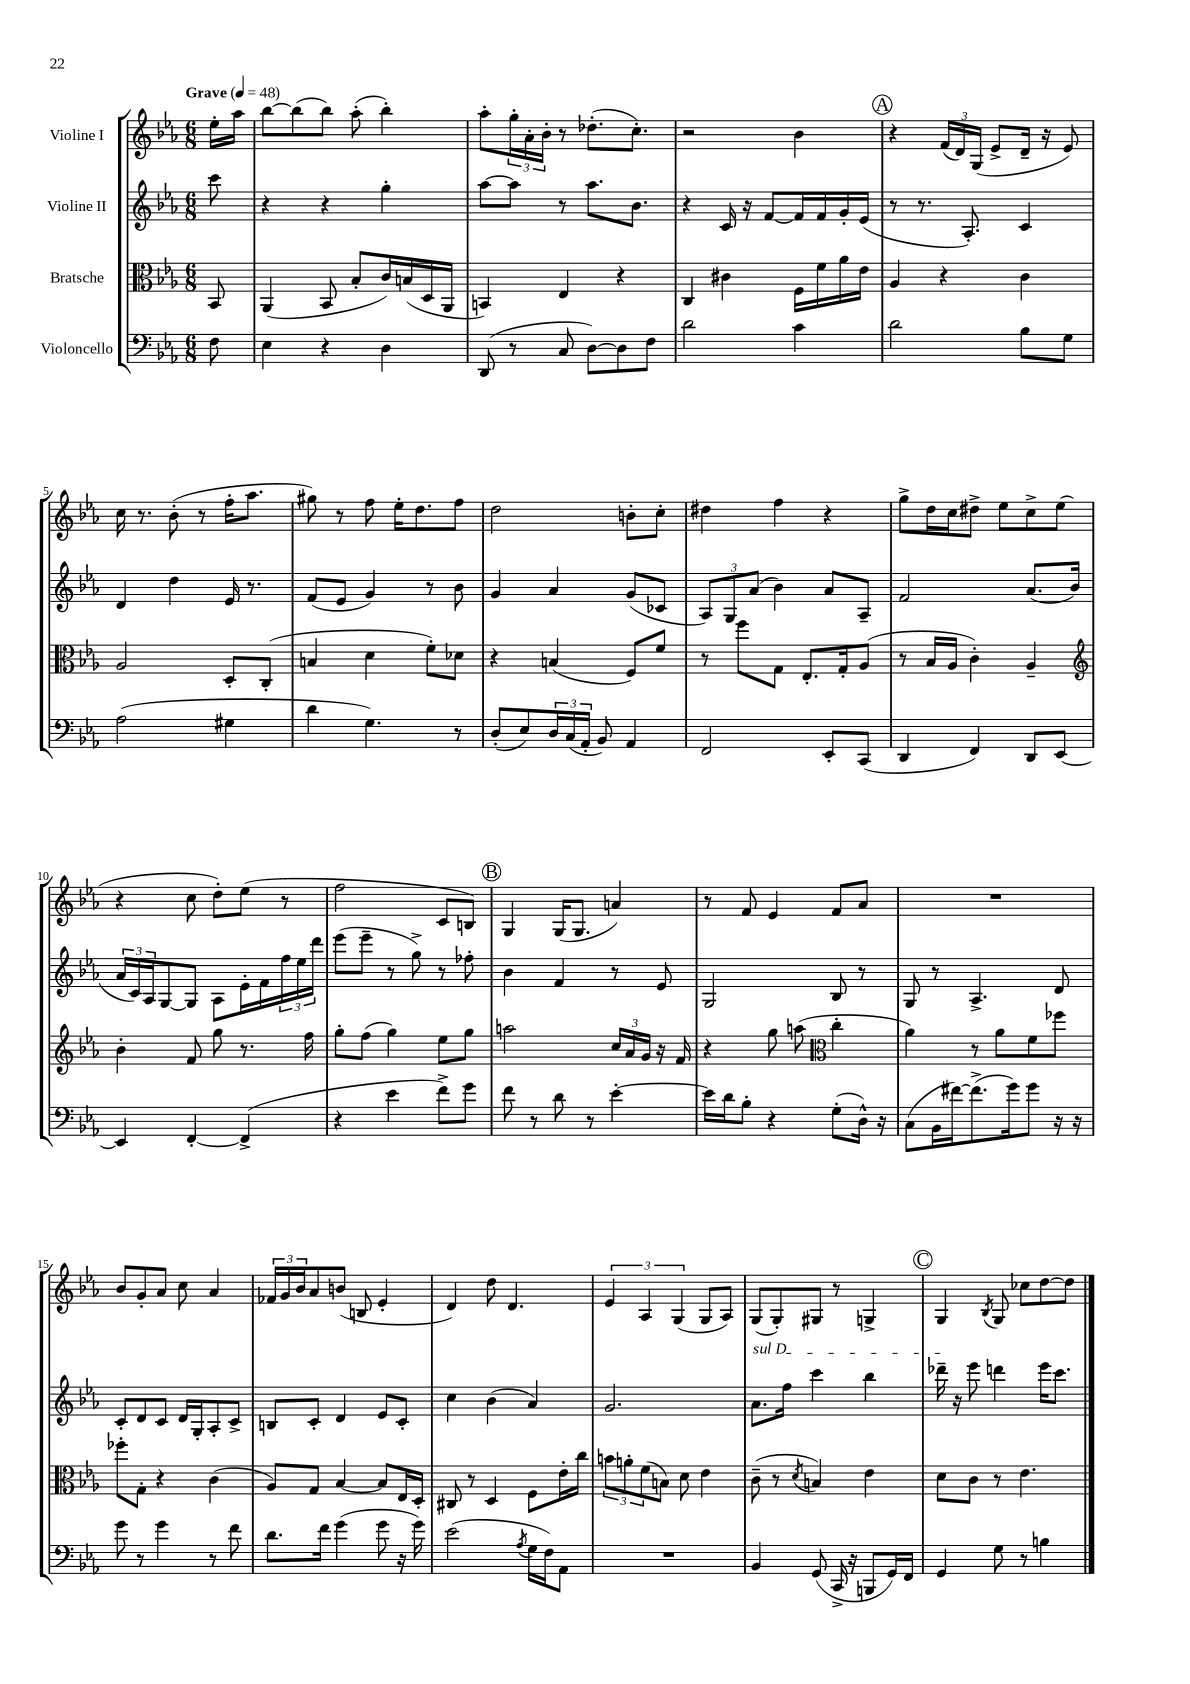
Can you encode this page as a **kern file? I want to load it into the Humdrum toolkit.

**kern	**kern	**kern	**kern
*part4	*part3	*part2	*part1
*staff4	*staff3	*staff2	*staff1
*I"Violoncello	*I"Bratsche	*I"Violine II	*I"Violine I
*clefF4	*clefC3	*clefG2	*clefG2
*k[b-e-a-]	*k[b-e-a-]	*k[b-e-a-]	*k[b-e-a-]
*M6/8	*M6/8	*M6/8	*M6/8
*MM48	*MM48	*MM48	*MM48
=	=	=	=
!	!	!	!LO:TX:a:B:t=Grave
8F\	8BB-/	8ccc\	16ee-'\LL
.	.	.	16aa-\JJ
=1	=1	=1	=1
4E-\	(4AA-/	4r	[8bb-\L
.	.	.	(8bb-\]
4r	8BB-/	4r	8bb-\J)
.	8B-'/L	.	(8aa-'\
4D\	16c/L)	4gg'\	4bb-'\)
.	(16Bn/	.	.
.	16D/	.	.
.	16AA-/JJ	.	.
=2	=2	=2	=2
(8DD/	4BBn/)	[8aa-\L	8aa-'\L
8r	.	8aa-\J]	24gg'\L
.	.	.	24a-'\
.	.	.	24b-'\JJ
8C/	4E-/	8r	8r
[8D\L)	.	8.aa-\L	(8.dd-X'\L
8D\]	4r	.	.
.	.	8.b-\J	8.cc'\J)
8F\J	.	.	.
=3	=3	=3	=3
2d\	4C/	4r	2r
.	4c#X\	16c/	.
.	.	16r	.
.	.	[8f/L	.
4c\	16F\LL	16f/L]	4b-\
.	16f\	16f/	.
.	16a-\	16g'/	.
.	16e-\JJ	(16e-/JJ	.
!!LO:REH:place=s1:t=A
=4	=4	=4	=4
2d\	4A-/	8r	4r
.	.	8.r	.
.	4r	.	(24f/LL
.	.	.	24d/)
.	.	8.A-'/)	.
.	.	.	(24G/JJ
.	.	.	8e-^/L
8B-\L	4c\	4c/	16d~/Jk
.	.	.	16r
8G\J	.	.	8e-/)
!!LO:LB:g=z
=5	=5	=5	=5
(2A-\	2A-/	4d/	16cc\
.	.	.	8.r
.	.	4dd\	(8b-'\
.	.	.	8r
4G#X\	8D'/L	16e-/	16ff'\KL
.	.	8.r	8.aa-\J
.	(8C'/J	.	.
=6	=6	=6	=6
4d\	4Bn/	(8f/L	8gg#X\)
.	.	8e-/J	8r
4.G\)	4d\	4g/)	8ff\
.	.	.	16ee-'\KL
.	.	.	8.dd\
.	8f'\L)	8r	.
8r	8d-X\J	8b-\	8ff\J
=7	=7	=7	=7
(8D'/L	4r	4g/	2dd\
8E-/)	.	.	.
24D/L	(4Bn/	4a-/	.
(24C/	.	.	.
24AA-'/JJ	.	.	.
8BB-/)	.	.	.
4AA-/	8F/L)	(8g/L	8bn'\L
.	8f/J	8c-X/J	8cc'\J
=8	=8	=8	=8
2FF/	8r	12A-/L)	4dd#X\
.	.	12G/	.
.	8ff\L	.	.
.	.	(12a-/J	.
.	8G\J	4b-\)	4ff\
.	8.E-'/L	.	.
8EE-'/L	.	8a-/L	4r
.	16G'/k	.	.
(8CC/J	(8A-/J	8A-~/J	.
=9	=9	=9	=9
4DD/	8r	2f/	8gg^\L
.	16B-/LL	.	16dd\L
.	16A-/JJ	.	16cc\J
4FF/)	4c'\)	.	8dd#X^\J
.	.	.	8ee-\L
8DD/L	4A-~/	(8.a-/L	8cc^\
[8EE-/J	.	.	(8ee-\J
.	.	16b-/Jk	.
!!LO:LB:g=z
=10	=10	=10	=10
*	*clefG2	*	*
4EE-/]	4b-'\	24a-/LL	4r
.	.	24c/)	.
.	.	24A-/J	.
.	.	[8G/	.
[4FF'/	8f/	8G/J]	8cc\
.	8gg\	8A-\L	8dd'\L)
(4FF^/]	8.r	16e-'\L	(8ee-\J
.	.	16f\	.
.	.	24ff\	8r
.	.	24ee-\	.
.	16ff\	.	.
.	.	24ddd\JJ	.
=11	=11	=11	=11
4r	8gg'\L	(8eee-\L	2ff\
.	(8ff\J	8eee-~\J	.
4e-\	4gg\)	8r	.
.	.	8gg^\)	.
8f^\L)	8ee-\L	8r	8c/L
8g\J	8gg\J	8ff-X'\	8Bn/J)
!!LO:REH:place=s1:t=B
=12	=12	=12	=12
8f\	2aan\	4b-\	4G/
8r	.	.	.
8d\	.	4f/	(16G/KL
.	.	.	8.G/J
8r	.	.	.
[4e-'\	24cc/LL	8r	4an/)
.	24a-/	.	.
.	24g/JJ	.	.
.	16r	8e-/	.
.	16f/	.	.
=13	=13	=13	=13
16e-\LL]	4r	2G/	8r
16d\J	.	.	.
8B-'\J	.	.	8f/
4r	8gg\	.	4e-/
.	(8aan\	.	.
*	*clefC3	*	*
(8G'\L	4cc'\	8B-/	8f/L
16D^^\Jk)	.	8r	8a-/J
16r	.	.	.
=14	=14	=14	=14
(8C\L	4a-\)	8G/	2.r
16BB-\L	.	8r	.
[16f#X\J)	.	.	.
(8.f#^\]	8r	4.A-^/	.
.	8a-\L	.	.
16g\k)	.	.	.
8g\J	8f\	.	.
16r	8ff-X\J	8d/	.
16r	.	.	.
!!LO:LB:g=z
=15	=15	=15	=15
8g\	8ff-X'\L	8c'/L	8b-/L
8r	8G'\J	8d/	8g'/
4g\	4r	8c/J	8a-/J
.	.	16d/LL	8cc\
.	.	16G'/J	.
8r	(4c\	8A-'/	4a-/
8f\	.	8c^/J	.
=16	=16	=16	=16
8.d\L	8A-/L)	8Bn/L	24f-X/LL
.	.	.	24g/
.	.	.	24b-/J
.	8G/J	8c'/J	8a-/
16f\Jk	.	.	.
(4g\	[4B-/	4d/	(8bn/J
.	.	.	8Bn/
8g\	8B-/L]	8e-/L	4e-'/
16r	16E-/L	8c'/J	.
16g\)	16D'/JJ	.	.
=17	=17	=17	=17
(2e-\	8C#X/	4cc\	4d/)
.	8r	.	.
.	4D/	(4b-\	8dd\
.	.	.	4.d/
8qA-/	.	.	.
16G\LL	8F\L	4a-/)	.
16F\J)	.	.	.
8AA-\J	16e-'\L	.	.
.	16cc\JJ	.	.
=18	=18	=18	=18
2.r	12bn\L	2.g/	6e-/
.	12an'\	.	.
.	(12f\	.	6A-/
.	8Bn\J)	.	.
.	.	.	(6G/
.	8d\	.	.
.	4e-\	.	8G/L
.	.	.	8A-/J)
=19	=19	=19	=19
!	!	!LO:TX:a:i:t=sul D	!
4BB-/	(8c~\	8.a-\L	(8G/L
.	8r	.	8G'/)
.	.	16ff\Jk	.
.	8qd/	.	.
(8GG/	4Bn/)	4ccc\	8G#X/J
16CC^/	.	.	8r
16r	.	.	.
8BBBn/L	4e-\	4bb-\	4Gn^/
16GG/L)	.	.	.
16FF/JJ	.	.	.
!!LO:REH:place=s1:t=C
=20	=20	=20	=20
4GG/	8d\L	16ddd-X~\	4G/
.	.	16r	.
.	8c\J	8eee-\	.
.	.	.	8qB-/
8G\	8r	4dddn\	8G/
8r	4.e-\	.	8cc-X\L
4Bn\	.	16eee-\KL	[8dd\
.	.	8.ccc\J	.
.	.	.	8dd\J]
==	==	==	==
*-	*-	*-	*-
